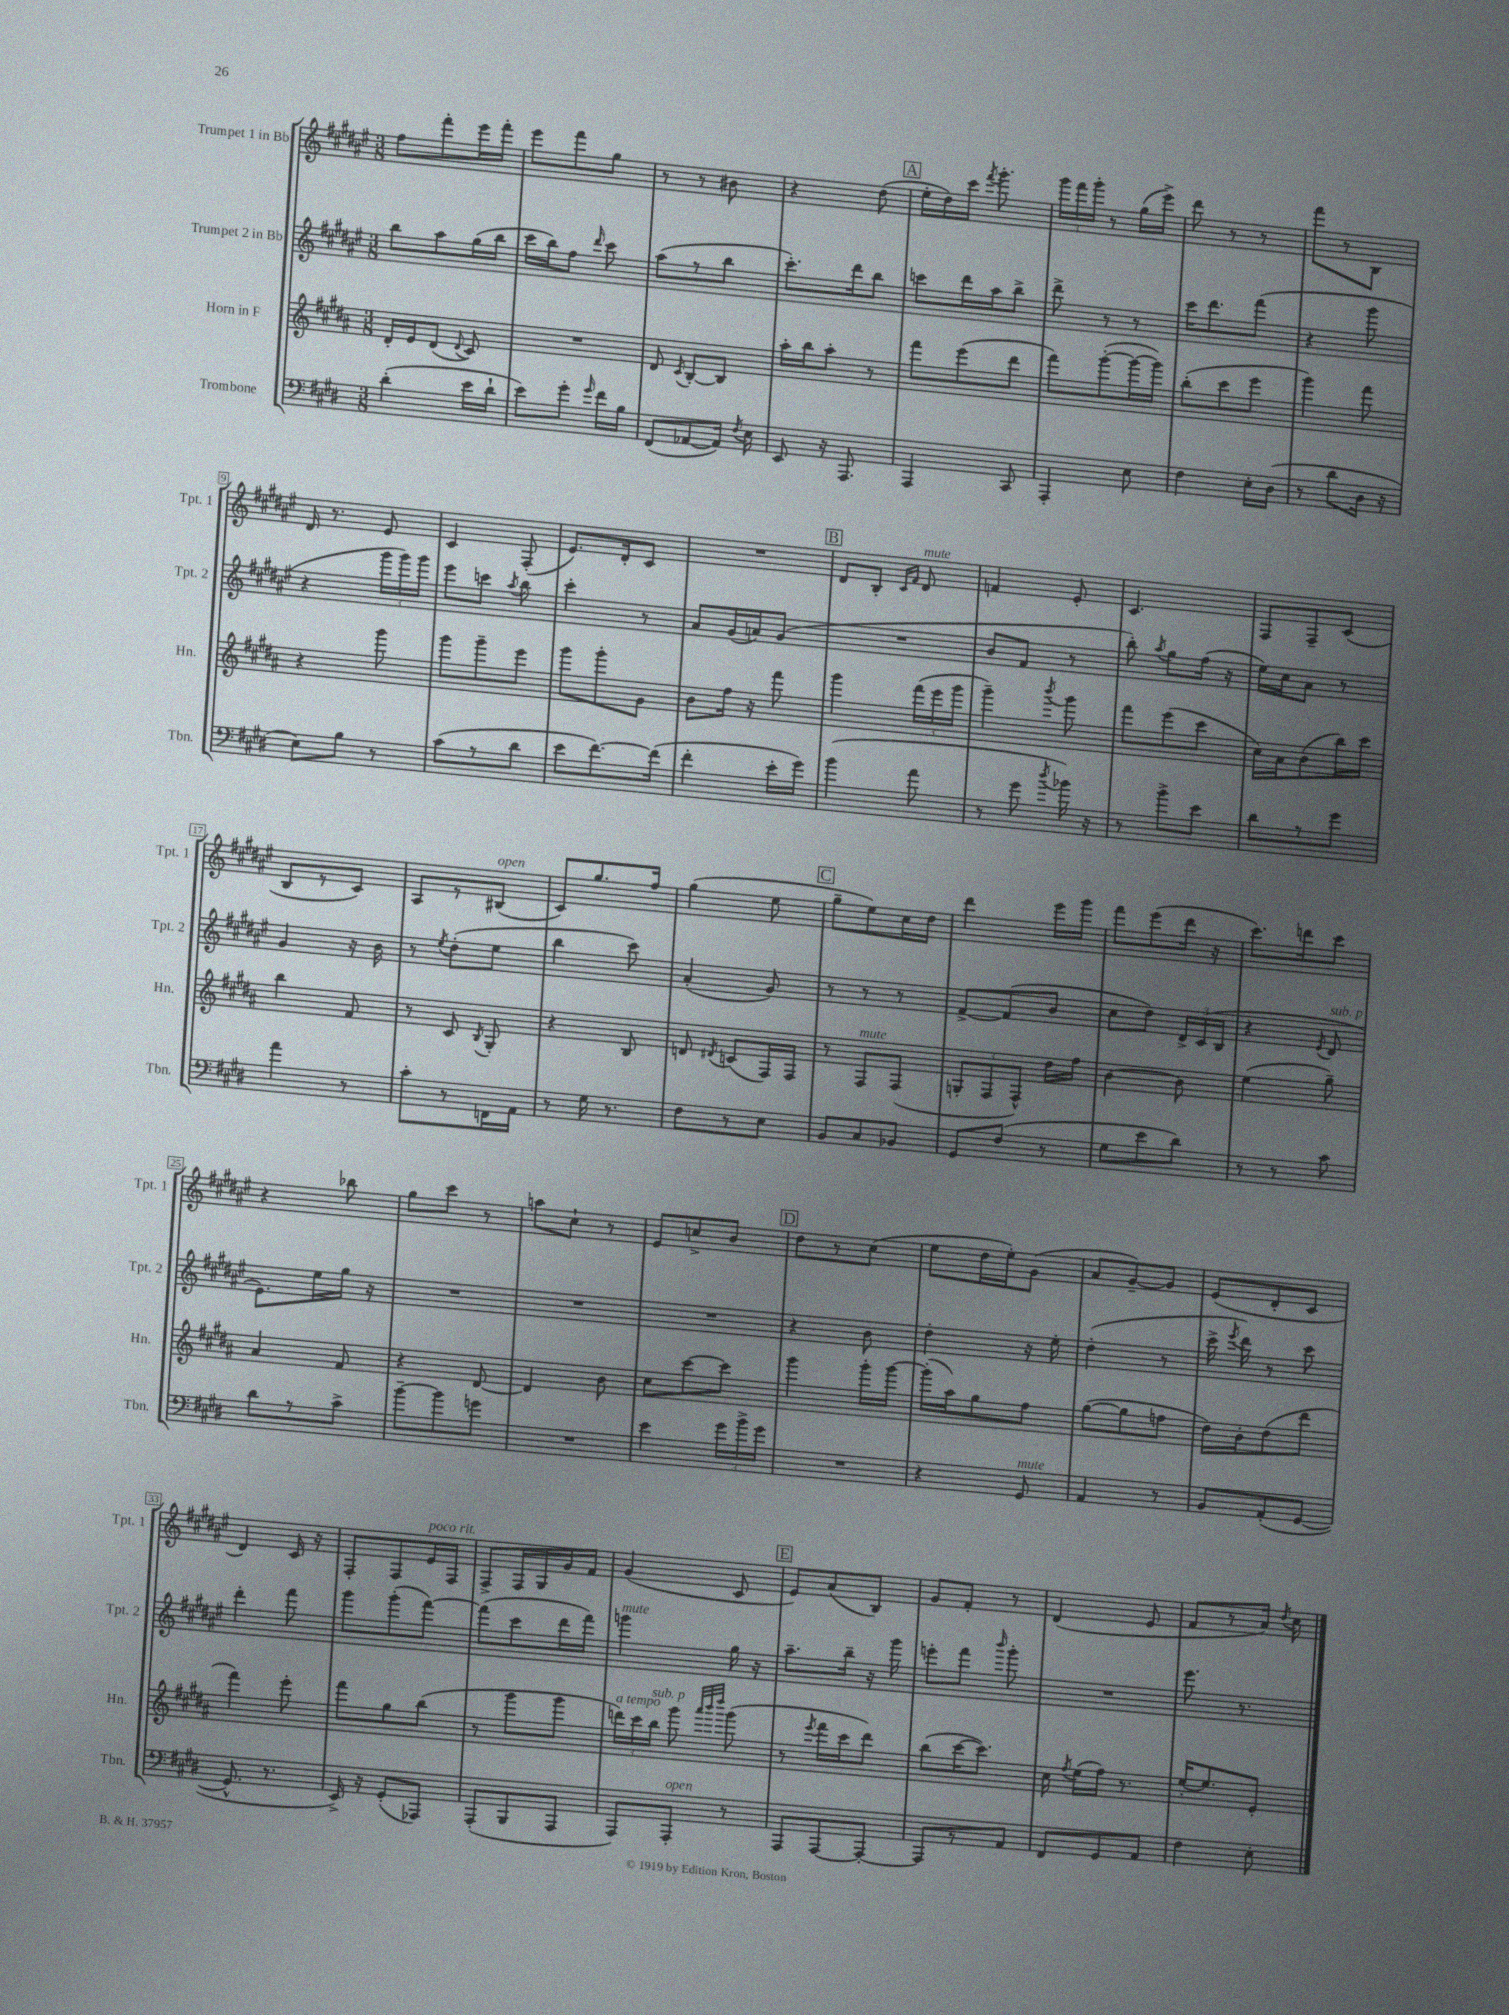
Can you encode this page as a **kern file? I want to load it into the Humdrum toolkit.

**kern	**kern	**kern	**kern
*part4	*part3	*part2	*part1
*staff4	*staff3	*staff2	*staff1
*I"Trombone	*I"Horn in F	*I"Trumpet 2 in Bb	*I"Trumpet 1 in Bb
*I'Tbn.	*I'Hn.	*I'Tpt. 2	*I'Tpt. 1
*clefF4	*clefG2	*clefG2	*clefG2
*k[f#c#g#d#]	*k[f#c#g#d#a#]	*k[f#c#g#d#a#e#]	*k[f#c#g#d#a#e#]
*M3/8	*M3/8	*M3/8	*M3/8
=1	=1	=1	=1
(4d#'\	16d#'/LL	8bb\L	8ff#\L
.	16e/J	.	.
.	(8d#/J	8aa#\	8fff#'\
.	8qqd#/	.	.
16e\LL	8c#/)	(16gg#\L	16eee#\L
16d#`\JJ	.	16bb\JJ	16fff#'\JJ
=2	=2	=2	=2
8e\L)	4.r	16ccc#\LL	8eee#\L
.	.	16bb\J)	.
8g#'\J	.	8ff#\J	8fff#\
16qqg#/	.	16qqddd#/	.
16f#\LL	.	8ccc#\	8gg#\J
16B\JJ	.	.	.
=3	=3	=3	=3
(8FF#/L	8d#/	(8aa#\L	8r
.	8qc#/	.	.
[8AA-X/	[8B'/L	8r	8r
16AA-/Jk])	8B/J]	8bb\J	8b#X\
8qF#/	.	.	.
16E\	.	.	.
=4	=4	=4	=4
8EE/	16aa#'\LL	8.ccc#'\L)	4r
.	16bb\J	.	.
16r	8aa#'\J	.	.
8.AAA/	.	16ddd#\k	.
.	8r	8bb\J	(8dd#\
!!LO:REH:place=s1:t=A
=5	=5	=5	=5
4AAA/	8fff#\L	8cccn\L	16ee#'\LL
.	.	.	16dd#\)
.	(8eee\	16ddd#\L	16ccc#\JJ
.	.	.	8qfff#/
.	.	16aa#\J	8.ggg#'\
8CC#/	8ddd#\J	8bb^\J	.
=6	=6	=6	=6
4AAA'/	8fff#\L)	8ddd#^\	24ggg#\LL
.	.	.	24fff#\
.	.	.	24ggg#'\JJ
.	([8ggg#'\	8r	8r
8E\	16ggg#\L_	8r	(16gg#\LL
.	16ggg#\JJ])	.	16eee#^\JJ)
=7	=7	=7	=7
4F#\	(8bb'\L	16ccc#\KL	8ddd#\
.	.	8.ddd#\	.
.	8ccc#\	.	8r
16E'\LL	8eee\J	(8fff#\J	8r
(16D#\JJ	.	.	.
=8	=8	=8	=8
8r	4ggg#\)	4r	8fff#\L
8d#\L	.	.	8r
16D#\Jk	8fff#\	8ggg#\	8B\J
16r	.	.	.
!!LO:LB:g=z
=9	=9	=9	=9
8E\L)	4r	4r	16d#/
.	.	.	8.r
8B\J	.	.	.
8r	8ggg#\	24ggg#\LL	8e#/
.	.	24ggg#\)	.
.	.	24ggg#\JJ	.
=10	=10	=10	=10
(8c#\L	8ggg#\L	8eee#\L	4c#/
8r	8ggg#~\	8cccn\J	.
.	.	8qaa#/	.
8d#\J	8eee\J	8bb\	(8F#'/
=11	=11	=11	=11
8e\L	8ggg#\L	4ccc#'\	8.e#/L)
[8.f#\)	8ggg#'\	.	.
.	.	.	16d#'/k
.	8g#\J	8r	8c#/J
(16f#\Jk]	.	.	.
=12	=12	=12	=12
4f#'\	8b\L	8a#/L	4.r
.	16ff#\Jk	(16g#/L	.
.	16r	16an/J)	.
16e'\LL	8fff#\	(8g#/J	.
16g#\JJ)	.	.	.
!!LO:REH:place=s1:t=B
=13	=13	=13	=13
(4b\	4ggg#\	4.r	8d#/L
.	.	.	8B'/J
.	.	.	16qqc#/LL
.	.	.	16qqf#/JJ
!	!	!	!LO:TX:a:i:t=mute
8a\	(24fff#\LL	.	8d#/
.	24eee\	.	.
.	24ggg#\JJ	.	.
=14	=14	=14	=14
8r	4ggg#~\)	8b/L	4fn/
8g#\	.	8f#/J	.
8qdd#/	8qbbb/	.	.
16b-X\)	8ggg#\	8r	8e#'/
16r	.	.	.
=15	=15	=15	=15
8r	8fff#\L	8bb'\)	4.c#/
.	.	8qaa#/	.
8b^\L	(8eee\	8gg#\L	.
8e\J	8ccc#\J	(16ff#\Jk	.
.	.	16r	.
=16	=16	=16	=16
8d#\L	16cc#\LL)	16ee#\LL)	8F#/L
.	16a#\J	16cc#\J	.
8r	(8b\	8a#\J	8F#~/
8g#\J	16bb\L)	8r	(8c#/J
.	16ccc#\JJ	.	.
!!LO:LB:g=z
=17	=17	=17	=17
4a\	4bb\	4g#/	8B/L
.	.	.	8r
8r	8f#/	16r	8c#/J)
.	.	16b\	.
=18	=18	=18	=18
8c#'\L	8r	8r	8A#/L
.	.	8qee#/	.
8r	8c#/	(8dd#'\L	8r
.	8qB/	.	.
!	!	!	!LO:TX:a:i:t=open
16FFn\L	8G#'/	8ee#\J	(8B#X/J
16AA\JJ	.	.	.
=19	=19	=19	=19
8r	4r	4bb\	8c#/L)
16G#\	.	.	8.gg#/
8.r	.	.	.
.	8B/	8ccc#\)	.
.	.	.	16ff#/Jk
=20	=20	=20	=20
8F#\L	8dn/	(4a#'/	(4gg#\
.	8qd#X/	.	.
8r	(8cn/L	.	.
8E\J	16F#/L)	8g#/)	8ee#\
.	16F#/JJ	.	.
!!LO:REH:place=s1:t=C
=21	=21	=21	=21
8BB/L	8r	8r	8gg#~\L
!	!LO:TX:a:i:t=mute	!	!
8C#/	8F#/L	8r	8ee#\)
8BB-X/J	(8F#/J	8r	16cc#\L
.	.	.	16dd#\JJ
=22	=22	=22	=22
8GG#/L	12Gn'/L	[8f#^/L	4ddd#\
.	12F#/	.	.
(8F#/J	.	(8f#/]	.
.	12F#^^/J)	.	.
8r	16dd#\LL	8b/J	16eee#\LL
.	16ff#\JJ	.	16ggg#\JJ
=23	=23	=23	=23
8G#\L	[4b\	8cc#\L	8fff#\L
8e\	.	8dd#\J)	(8eee#\
8d#\J)	8b\]	24d#^/LL	16ddd#\Jk
.	.	(24c#/	.
.	.	.	16r
.	.	24B/JJ	.
=24	=24	=24	=24
8r	(4ee\	4r	8.ccc#\L)
8r	.	.	.
.	.	.	16dddn\k
.	.	8qe#/	.
!	!	!LO:TX:a:i:t=sub. p	!
8c#\	8gg#~\)	8d#/	8ccc#\J
!!LO:LB:g=z
=25	=25	=25	=25
8d#\L	4a#/	8.e#\L)	4r
8r	.	.	.
.	.	16ee#\L	.
8c#^\J	8f#/	16gg#\JJ	8bb-X\
.	.	16r	.
=26	=26	=26	=26
[8b~\L	4r	4.r	8gg#\L
8b\]	.	.	8ccc#\J
8gn\J	[8d#/	.	8r
=27	=27	=27	=27
4.r	4d#/]	4.r	8aan\L
.	.	.	8cc#`\J
.	8b\	.	8r
=28	=28	=28	=28
4e\	8cc#\L	4.r	8e#/L
.	[8ccc#\	.	8ccn^/
24g#\LL	8ccc#\J]	.	8b/J
24b^\	.	.	.
24g#\JJ	.	.	.
!!LO:REH:place=s1:t=D
=29	=29	=29	=29
4.r	4ggg#\	4r	8dd#\L
.	.	.	8r
.	16ggg#'\LL	8b\	(8cc#\J
.	[16ggg#\JJ	.	.
=30	=30	=30	=30
4r	(16ggg#'\LL]	4dd#'\	8ee#\L
.	16aa#\J)	.	.
.	8gg#\	.	16dd#\L
.	.	.	16ee#'\J)
!LO:TX:a:i:t=mute	!	!	!
8GG#/	8ff#\J	16r	(8g#\J
.	.	16ee#'\	.
=31	=31	=31	=31
4AA/	([8gg#\L	(4dd#'\	8a#/L
.	8gg#\]	.	[8g#~/)
8r	8ffn\J	8r	8g#/J]
=32	=32	=32	=32
8BB/L	16dd#\LL)	16ccc#^\	(8e#/L
.	.	8qeee#/	.
.	16b'\J	16ddd#\)	.
(8AA'/	(8dd#\	8r	8d#'/
[8GG#/J	8ddd#\J	8ccc#\	8c#/J
!!LO:LB:g=z
=33	=33	=33	=33
8.GG#^^/]	4fff#\)	4ddd#'\	4d#/)
8.r	.	.	.
.	8eee'\	8fff#\	16c#/
.	.	.	16r
=34	=34	=34	=34
16EE^/)	8fff#\L	8ggg#\L	8F#'/L
16r	.	.	.
(8GG#'/L	8gg#\	(8ggg#'\	8F#/
!	!	!	!LO:TX:a:i:t=poco rit.
8AAA-X/J)	(8bb\J	[8fff#\J)	16e#/L
.	.	.	16F#/JJ
=35	=35	=35	=35
(8AAA'/L	8r	(8fff#\L]	8F#^/L
8BBB/	8ggg#\L	8ccc#\	16F#/L
.	.	.	16G#/
8AAA/J	8ggg#\J	16ddd#\L	16g#/
.	.	16fff#\JJ)	16f#/JJ
=36	=36	=36	=36
!	!	!LO:TX:a:i:t=mute	!
!	!LO:TX:a:i:t=a tempo	!	!
8AAA/L)	24dddn\LL)	4gggn\	(4g#/
.	24ccc#\	.	.
!	!LO:TX:a:i:t=sub. p	!	!
.	24bb\JJ	.	.
!LO:TX:a:i:t=open	!	!	!
8AAA'/J	8ggg#\	.	.
.	32qqaaa#/LLL	.	.
.	32qqbbb/	.	.
.	32qqdddd#/JJJ	.	.
8r	(8ggg#\	16gg#\	8c#/
.	.	16r	.
!!LO:REH:place=s1:t=E
=37	=37	=37	=37
8AAA/L	8r	8.aa#~\L	8e#/L)
.	8qeee/	.	.
[8AAA/	16fff#\LL	.	(8a#/
.	16ccc#\J	16bb~\Jk	.
8AAA'/J_	8ddd#\J)	16r	8B/J)
.	.	16ggg#\	.
=38	=38	=38	=38
8AAA/L]	(8bb\L	8eeen'\L	8g#/L
8r	[16ccc#\K	8fff#\J	8f#'/J
.	8.ccc#\J])	.	.
.	.	16qqbbb/	.
8AA/J	.	8ggg#'\	8r
=39	=39	=39	=39
8FF#/L	16cc#\	4.r	(4d#/
.	8qff#/	.	.
.	(16ee\LL	.	.
8GG#/	16ff#\JJ)	.	.
.	8.r	.	.
8AA/J	.	.	8e#/
=40	=40	=40	=40
4F#\	[16ee'/KL	8.eee#\	8f#/L
.	8.ee/]	.	.
.	.	.	8r
.	.	8.r	.
8E'\	8e'/J	.	16a#/Jk)
.	.	.	8qdd#/
.	.	.	16cc#\
==	==	==	==
*-	*-	*-	*-
